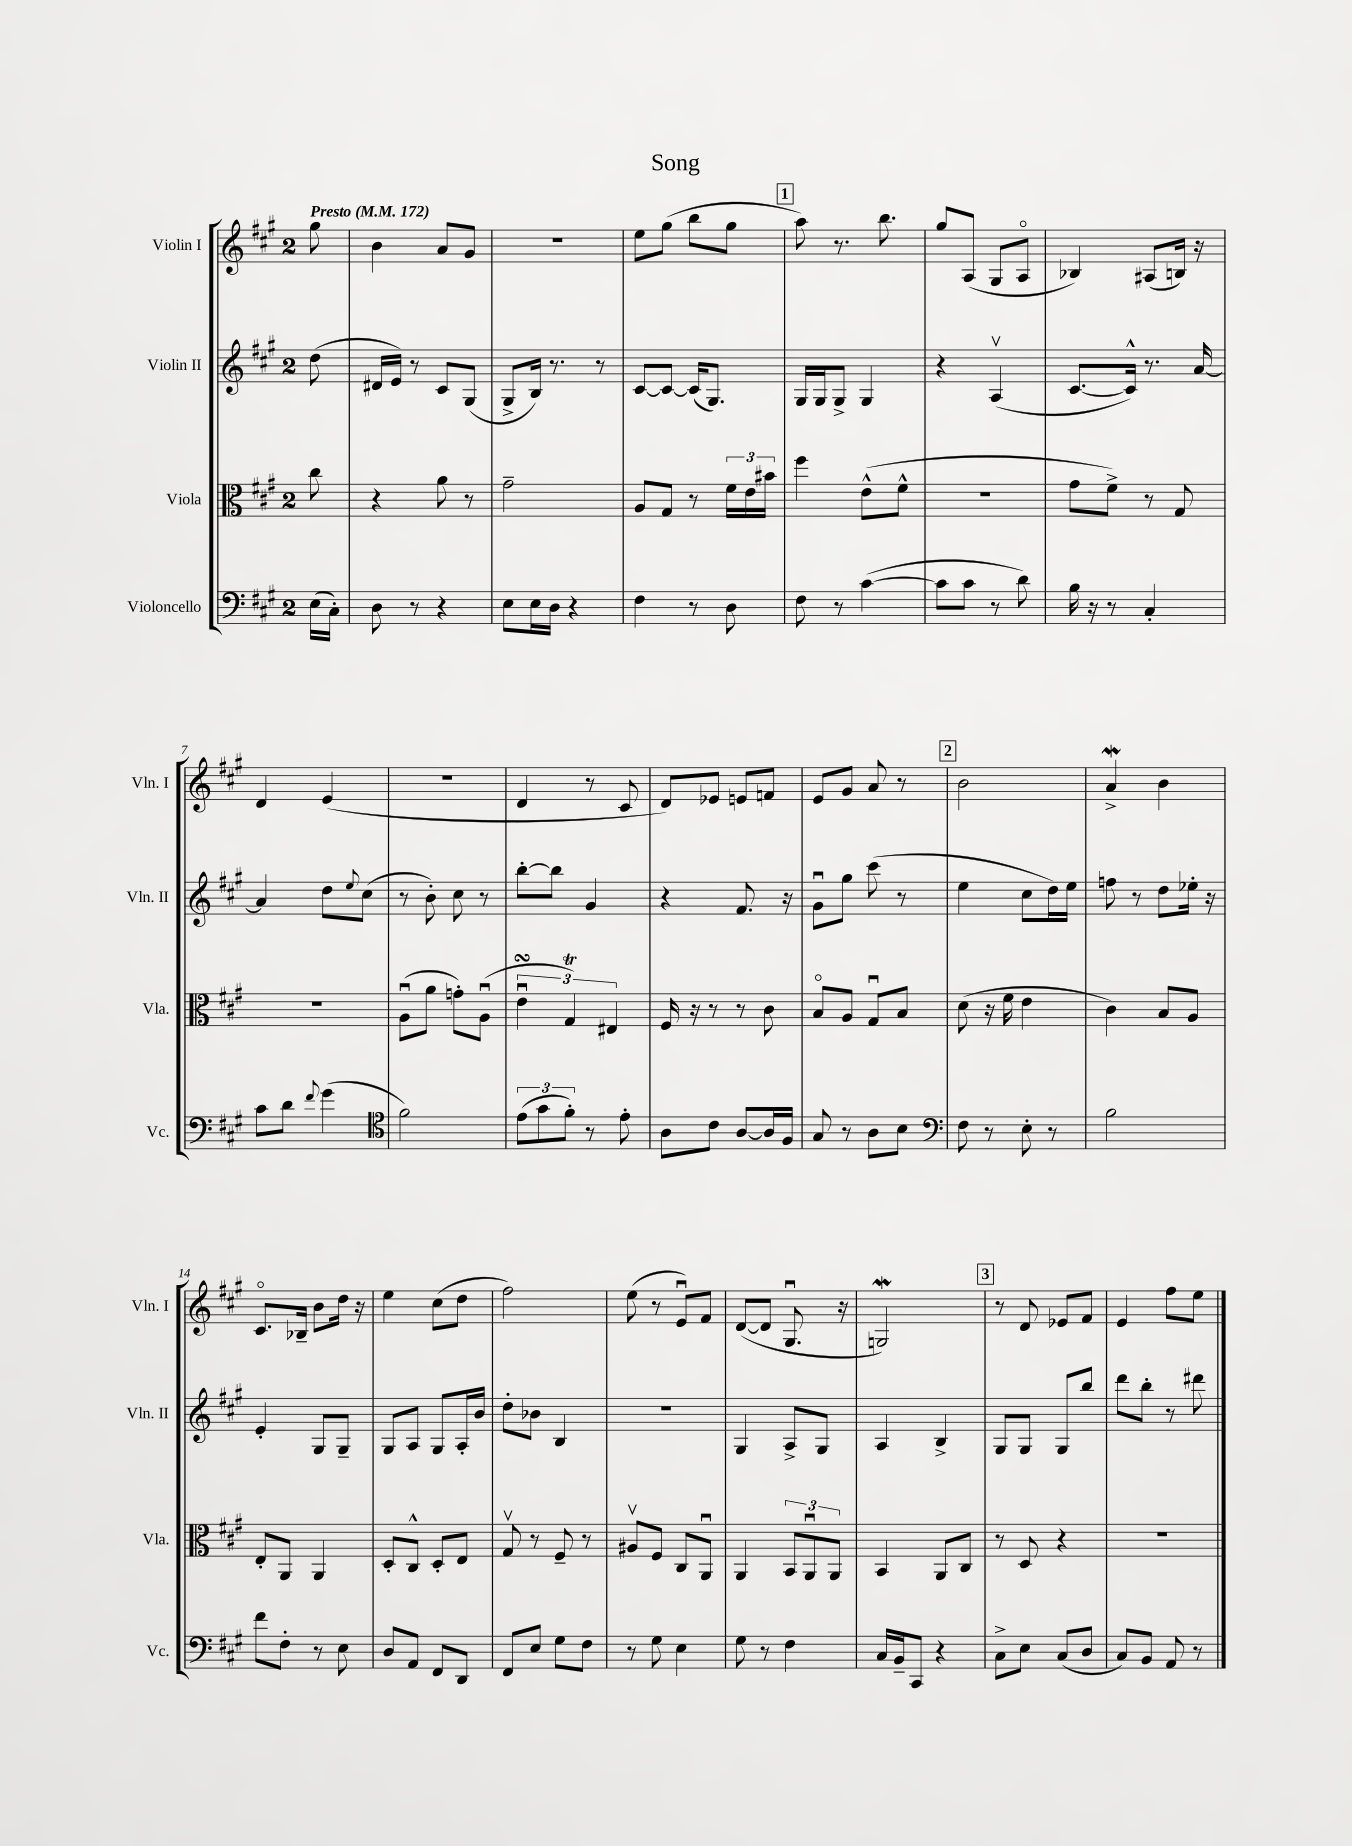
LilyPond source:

\header { title = "Song" }
<<
\new StaffGroup <<
\new Staff = "s0" \with { instrumentName = "Violin I" shortInstrumentName = "Vln. I" } {
    \clef treble \key a \major \once \override Staff.TimeSignature.style = #'single-digit \time 2/4 \partial 8 \tempo "Presto" 4 = 172
    gis''8 |
    b'4 a'8 gis'8 |
    r2 |
    e''8 gis''8( b''8 gis''8 |
    \mark \markup { \box "1" } a''8) r8. b''8. |
    gis''8 a8( gis8 a8\flageolet |
    bes4) ais8( b16) r16 |
    d'4 e'4( |
    r2 |
    d'4 r8 cis'8 |
    d'8) ees'8 e'8 f'8 |
    e'8 gis'8 a'8 r8 |
    \mark \markup { \box "2" } b'2 |
    a'4->\mordent b'4 |
    cis'8.\flageolet bes16-- b'8 d''16 r16 |
    e''4 cis''8( d''8 |
    fis''2) |
    e''8( r8 e'8\downbow) fis'8 |
    d'8~( d'8 gis8.\downbow r16 |
    g2\mordent) |
    \mark \markup { \box "3" } r8 d'8 ees'8 fis'8 |
    e'4 fis''8 e''8 \bar "|." |
}
\new Staff = "s1" \with { instrumentName = "Violin II" shortInstrumentName = "Vln. II" } {
    \clef treble \key a \major \once \override Staff.TimeSignature.style = #'single-digit \time 2/4 \partial 8
    d''8( |
    dis'16 e'16) r8 cis'8 gis8( |
    gis8-> b16) r8. r8 |
    cis'8~ cis'8~ cis'16( gis8.) |
    \mark \markup { \box "1" } gis16 gis16 gis8-> gis4 |
    r4 a4\upbow( |
    cis'8.~ cis'16-^) r8. a'16~ |
    a'4 d''8 \appoggiatura { e''8 } cis''8( |
    r8 b'8-.) cis''8 r8 |
    b''8~-. b''8 gis'4 |
    r4 fis'8. r16 |
    gis'8\downbow gis''8 cis'''8( r8 |
    \mark \markup { \box "2" } e''4 cis''8 d''16) e''16 |
    f''8 r8 d''8 ees''16-. r16 |
    e'4-. gis8 gis8-- |
    gis8 a8 gis8 a16-. b'16 |
    d''8-. bes'8 b4 |
    R2 |
    gis4 a8-> gis8 |
    a4 b4-> |
    \mark \markup { \box "3" } gis8 gis8 gis8 b''8 |
    d'''8 b''8-. r8 dis'''8 \bar "|." |
}
\new Staff = "s2" \with { instrumentName = "Viola" shortInstrumentName = "Vla." } {
    \clef alto \key a \major \once \override Staff.TimeSignature.style = #'single-digit \time 2/4 \partial 8
    cis''8 |
    r4 a'8 r8 |
    gis'2-- |
    a8 gis8 r8 \tuplet 3/2 { fis'16 e'16 bis'16 } |
    \mark \markup { \box "1" } fis''4 e'8-^( fis'8-^ |
    R2 |
    gis'8 fis'8->) r8 gis8 |
    R2 |
    a8\downbow( a'8 g'8-.) a8\downbow( |
    \tuplet 3/2 { e'4\downbow\turn gis4\trill) eis4 } |
    fis16 r16 r8 r8 cis'8 |
    b8\flageolet a8 gis8\downbow b8 |
    \mark \markup { \box "2" } d'8( r16 fis'16 e'4 |
    cis'4) b8 a8 |
    e8-. a,8 a,4 |
    d8-. cis8-^ d8-. e8 |
    gis8\upbow r8 fis8-- r8 |
    ais8\upbow fis8 cis8 a,8\downbow |
    a,4 \tuplet 3/2 { b,8 a,8\downbow a,8 } |
    b,4 a,8 cis8 |
    \mark \markup { \box "3" } r8 d8 r4 |
    r2 \bar "|." |
}
\new Staff = "s3" \with { instrumentName = "Violoncello" shortInstrumentName = "Vc." } {
    \clef bass \key a \major \once \override Staff.TimeSignature.style = #'single-digit \time 2/4 \partial 8
    e16( cis16-.) |
    d8 r8 r4 |
    e8 e16 d16 r4 |
    fis4 r8 d8 |
    \mark \markup { \box "1" } fis8 r8 cis'4~( |
    cis'8 cis'8 r8 d'8) |
    b16 r16 r8 cis4-. |
    cis'8 d'8 \appoggiatura { fis'8 } gis'4( |
    \clef tenor fis'2) |
    \tuplet 3/2 { e'8( gis'8 fis'8-.) } r8 e'8-. |
    a8 cis'8 a8~ a16 fis16 |
    gis8 r8 a8 b8 |
    \mark \markup { \box "2" } \clef bass fis8 r8 e8-. r8 |
    b2 |
    fis'8 fis8-. r8 e8 |
    d8 a,8 fis,8 d,8 |
    fis,8 e8 gis8 fis8 |
    r8 gis8 e4 |
    gis8 r8 fis4 |
    cis16 b,16-- cis,8 r4 |
    \mark \markup { \box "3" } cis8-> e8 cis8( d8 |
    cis8) b,8 a,8 r8 \bar "|." |
}
>>
>>
